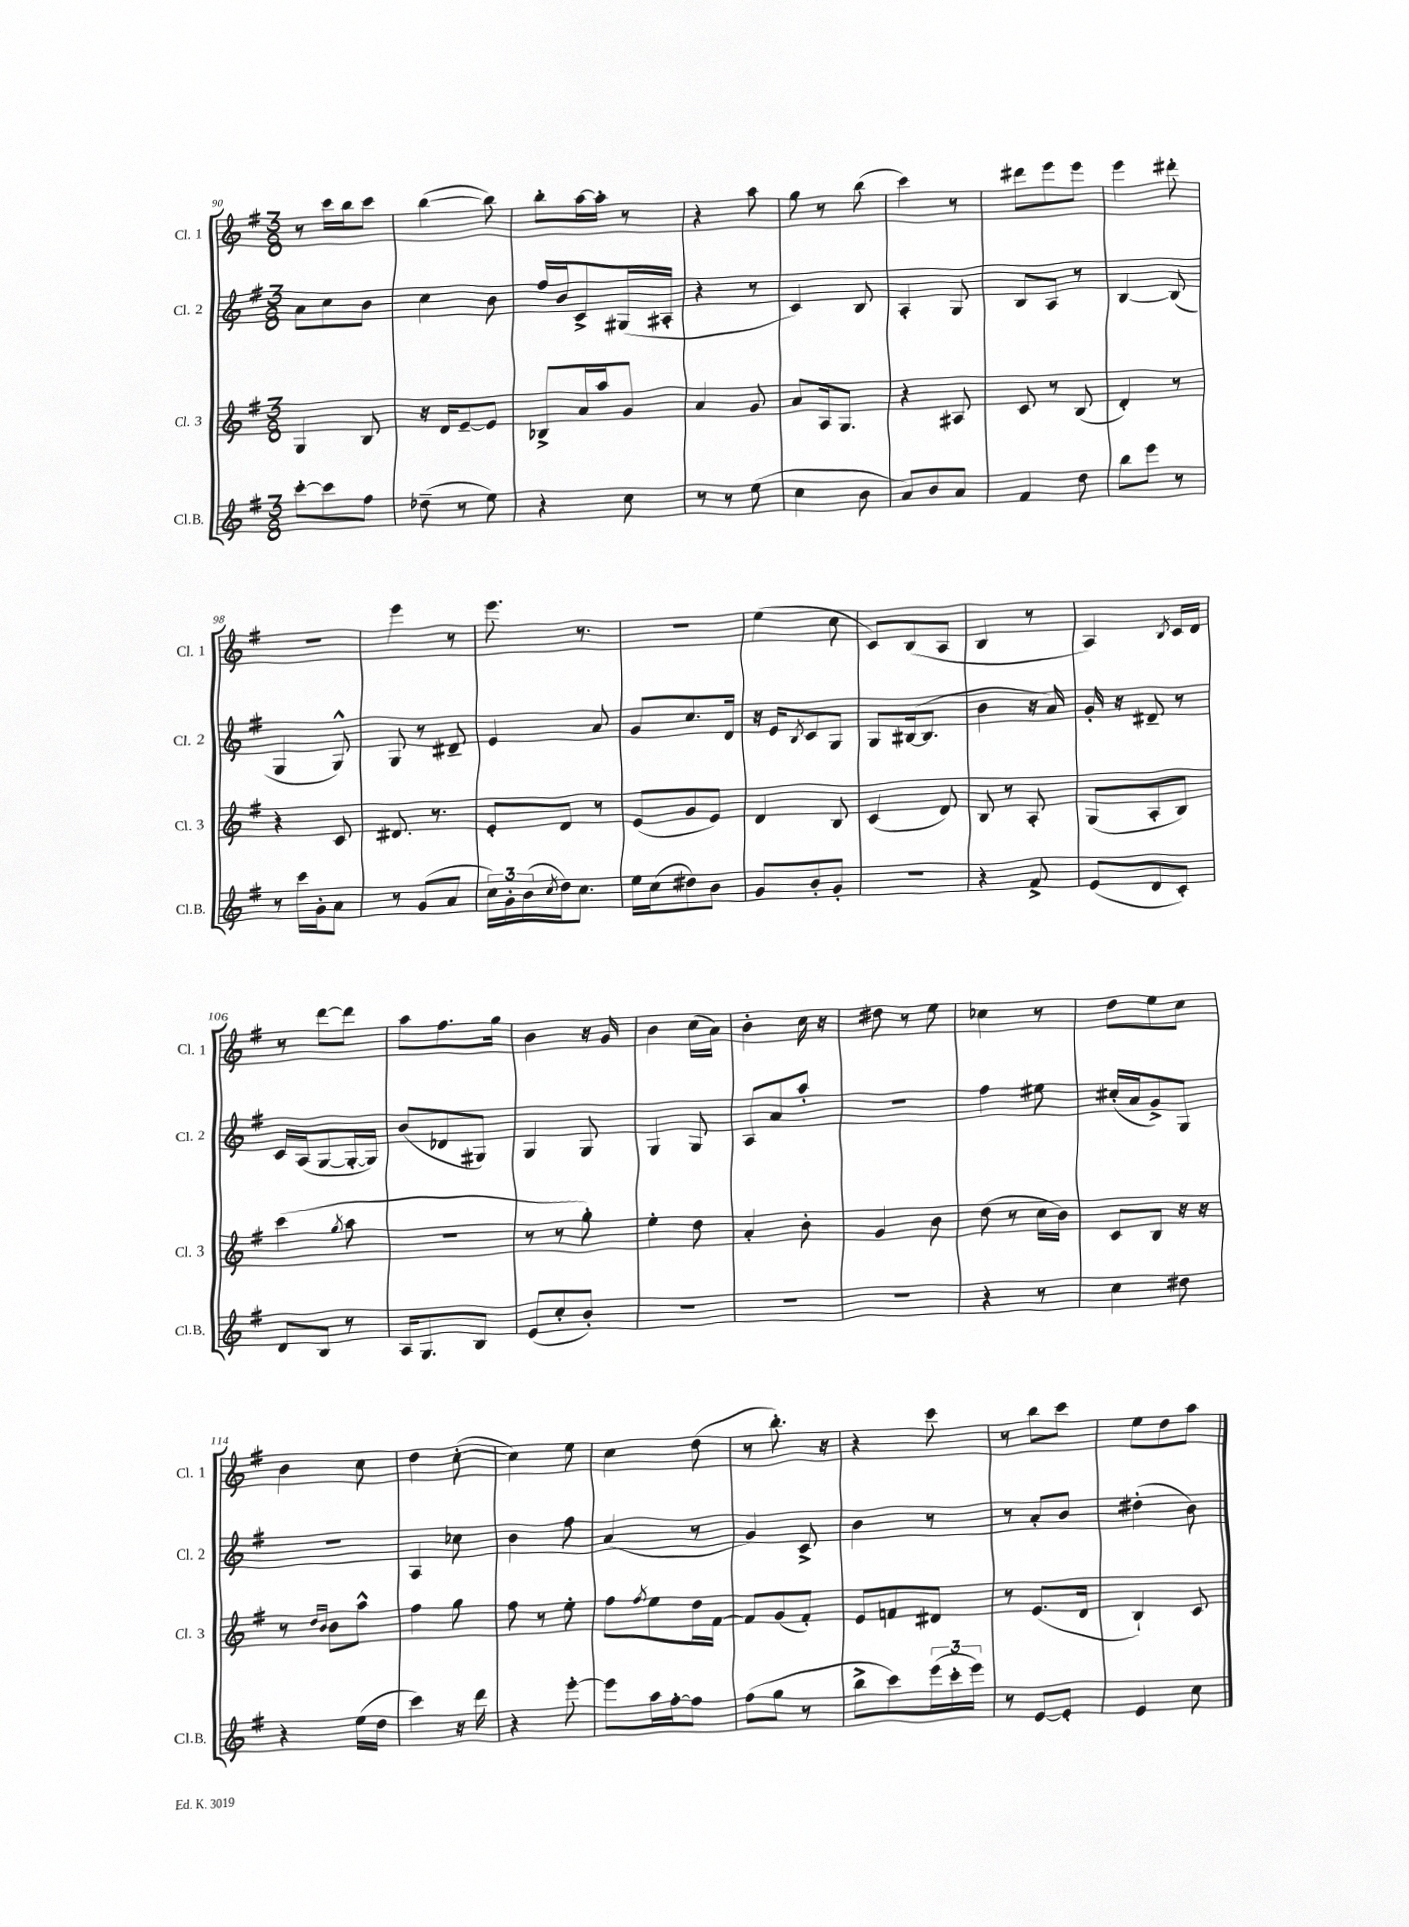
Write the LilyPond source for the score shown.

<<
\new StaffGroup <<
\new Staff = "s0" \with { instrumentName = "Cl. 1" shortInstrumentName = "Cl. 1" } {
    \clef treble \key g \major \numericTimeSignature \time 3/8
    r8 c'''16 b''16 c'''8 |
    b''4~( b''8) |
    b''8-. a''16~ a''16-. r8 |
    r4 a''8 |
    g''8 r8 b''8( |
    c'''4) r8 |
    dis'''8 e'''8 e'''8 |
    e'''4 dis'''8-. |
    R4. |
    e'''4 r8 |
    e'''8. r8. |
    R4. |
    e''4( c''8 |
    c'8) b8( a8 |
    b4 r8 |
    a4) \acciaccatura { b8 } c'16 d'16 |
    r8 d'''8~ d'''8 |
    a''8 fis''8. g''16 |
    b'4 r16 g'16 |
    b'4 c''16( a'16) |
    b'4-. c''16 r16 |
    dis''8 r8 e''8 |
    ces''4 r8 |
    d''8 e''8 c''8 |
    b'4 c''8 |
    d''4 c''8~-.( |
    c''4) e''8 |
    c''4 d''8( |
    r8 b''8.-.) r16 |
    r4 c'''8 |
    r8 b''8 c'''8 |
    e''8 d''8 a''8 \bar "|." |
}
\new Staff = "s1" \with { instrumentName = "Cl. 2" shortInstrumentName = "Cl. 2" } {
    \clef treble \key g \major \numericTimeSignature \time 3/8
    a'8 c''8 b'8 |
    c''4 b'8 |
    fis''16 b'16 c'8-> gis16( ais16-. |
    r4 r8 |
    c'4) b8 |
    a4-. g8 |
    b8 a8 r8 |
    b4~ b8( |
    g4 g8-^) |
    g8 r8 dis'8-- |
    e'4 a'8 |
    g'8 c''8. d'16 |
    r16 e'16 \acciaccatura { b8 } c'8 g8 |
    g8 bis16~( bis8. |
    b'4 r16 a'16) |
    g'16-. r16 dis'8-- r8 |
    c'16 a16( g8~ g16~-. g16) |
    b'8( des'8 gis8) |
    g4 g8 |
    g4 g8 |
    a8 a'8 a''8-. |
    R4. |
    fis''4 eis''8 |
    cis''16-.( a'16 g'8->) g8 |
    R4. |
    a4 ces''8 |
    b'4 fis''8 |
    a'4( r8 |
    g'4) c'8-> |
    b'4 r8 |
    r8 a'8-. b'8 |
    dis''4-.( b'8) \bar "|." |
}
\new Staff = "s2" \with { instrumentName = "Cl. 3" shortInstrumentName = "Cl. 3" } {
    \clef treble \key g \major \numericTimeSignature \time 3/8
    g4 b8 |
    r16 d'16 e'8~-- e'8 |
    bes8-> a'16 a''16 g'8 |
    a'4 g'8 |
    a'8 a16 g8. |
    r4 ais8 |
    c'8 r8 b8( |
    d'4-.) r8 |
    r4 c'8 |
    dis'8. r8. |
    e'8-. d'8 r8 |
    e'8( g'8 e'8) |
    d'4 b8 |
    c'4( d'8) |
    b8 r8 a8-. |
    g8( a8-. b8) |
    c'''4( \acciaccatura { g''8 } a''8 |
    R4. |
    r8 r8 g''8-.) |
    e''4-. d''8 |
    a'4-. b'8-. |
    g'4 b'8 |
    d''8( r8 c''16 b'16) |
    c'8 b8 r16 r16 |
    r8 \grace { d''16 b'16 } b'8 a''8-^ |
    fis''4 g''8 |
    fis''8 r8 e''8-. |
    fis''8 \acciaccatura { fis''8 } e''8 d''16 fis'16~ |
    fis'8 g'8( fis'8-.) |
    e'8 f'8 dis'8 |
    r8 e'8.( d'16 |
    b4-!) c'8 \bar "|." |
}
\new Staff = "s3" \with { instrumentName = "Cl.B." shortInstrumentName = "Cl.B." } {
    \clef treble \key g \major \numericTimeSignature \time 3/8
    c'''8~-. c'''8 fis''8 |
    des''8--( r8 e''8) |
    r4 c''8 |
    r8 r8 e''8( |
    c''4 b'8 |
    a'8) b'8 a'8 |
    fis'4 d''8 |
    b''8 e'''8 r8 |
    r8 c'''16 g'16-. a'8 |
    r8 g'8( a'8 |
    \tuplet 3/2 { c''16) g'16-. b'16( } \acciaccatura { c''8 } d''16) c''8. |
    e''16 c''16( dis''8) b'8 |
    g'8 b'8-. g'8-. |
    R4. |
    r4 fis'8-> |
    e'8( d'8 c'8-.) |
    d'8 b8 r8 |
    a16 g8. b8 |
    e'8( c''8-. b'8-.) |
    R4. |
    R4. |
    R4. |
    r4 r8 |
    c''4 dis''8 |
    r4 e''16( d''16 |
    c'''4) r16 d'''16 |
    r4 e'''8~-. |
    e'''8 a''16 fis''16~-. fis''8 |
    fis''8( g''8 r8 |
    b''8-> c'''8) \tuplet 3/2 { e'''16( c'''16-. e'''16) } |
    r8 e'8~ e'8-. |
    e'4 c''8 \bar "|." |
}
>>
>>
\layout { \context { \Score currentBarNumber = #90 } }
